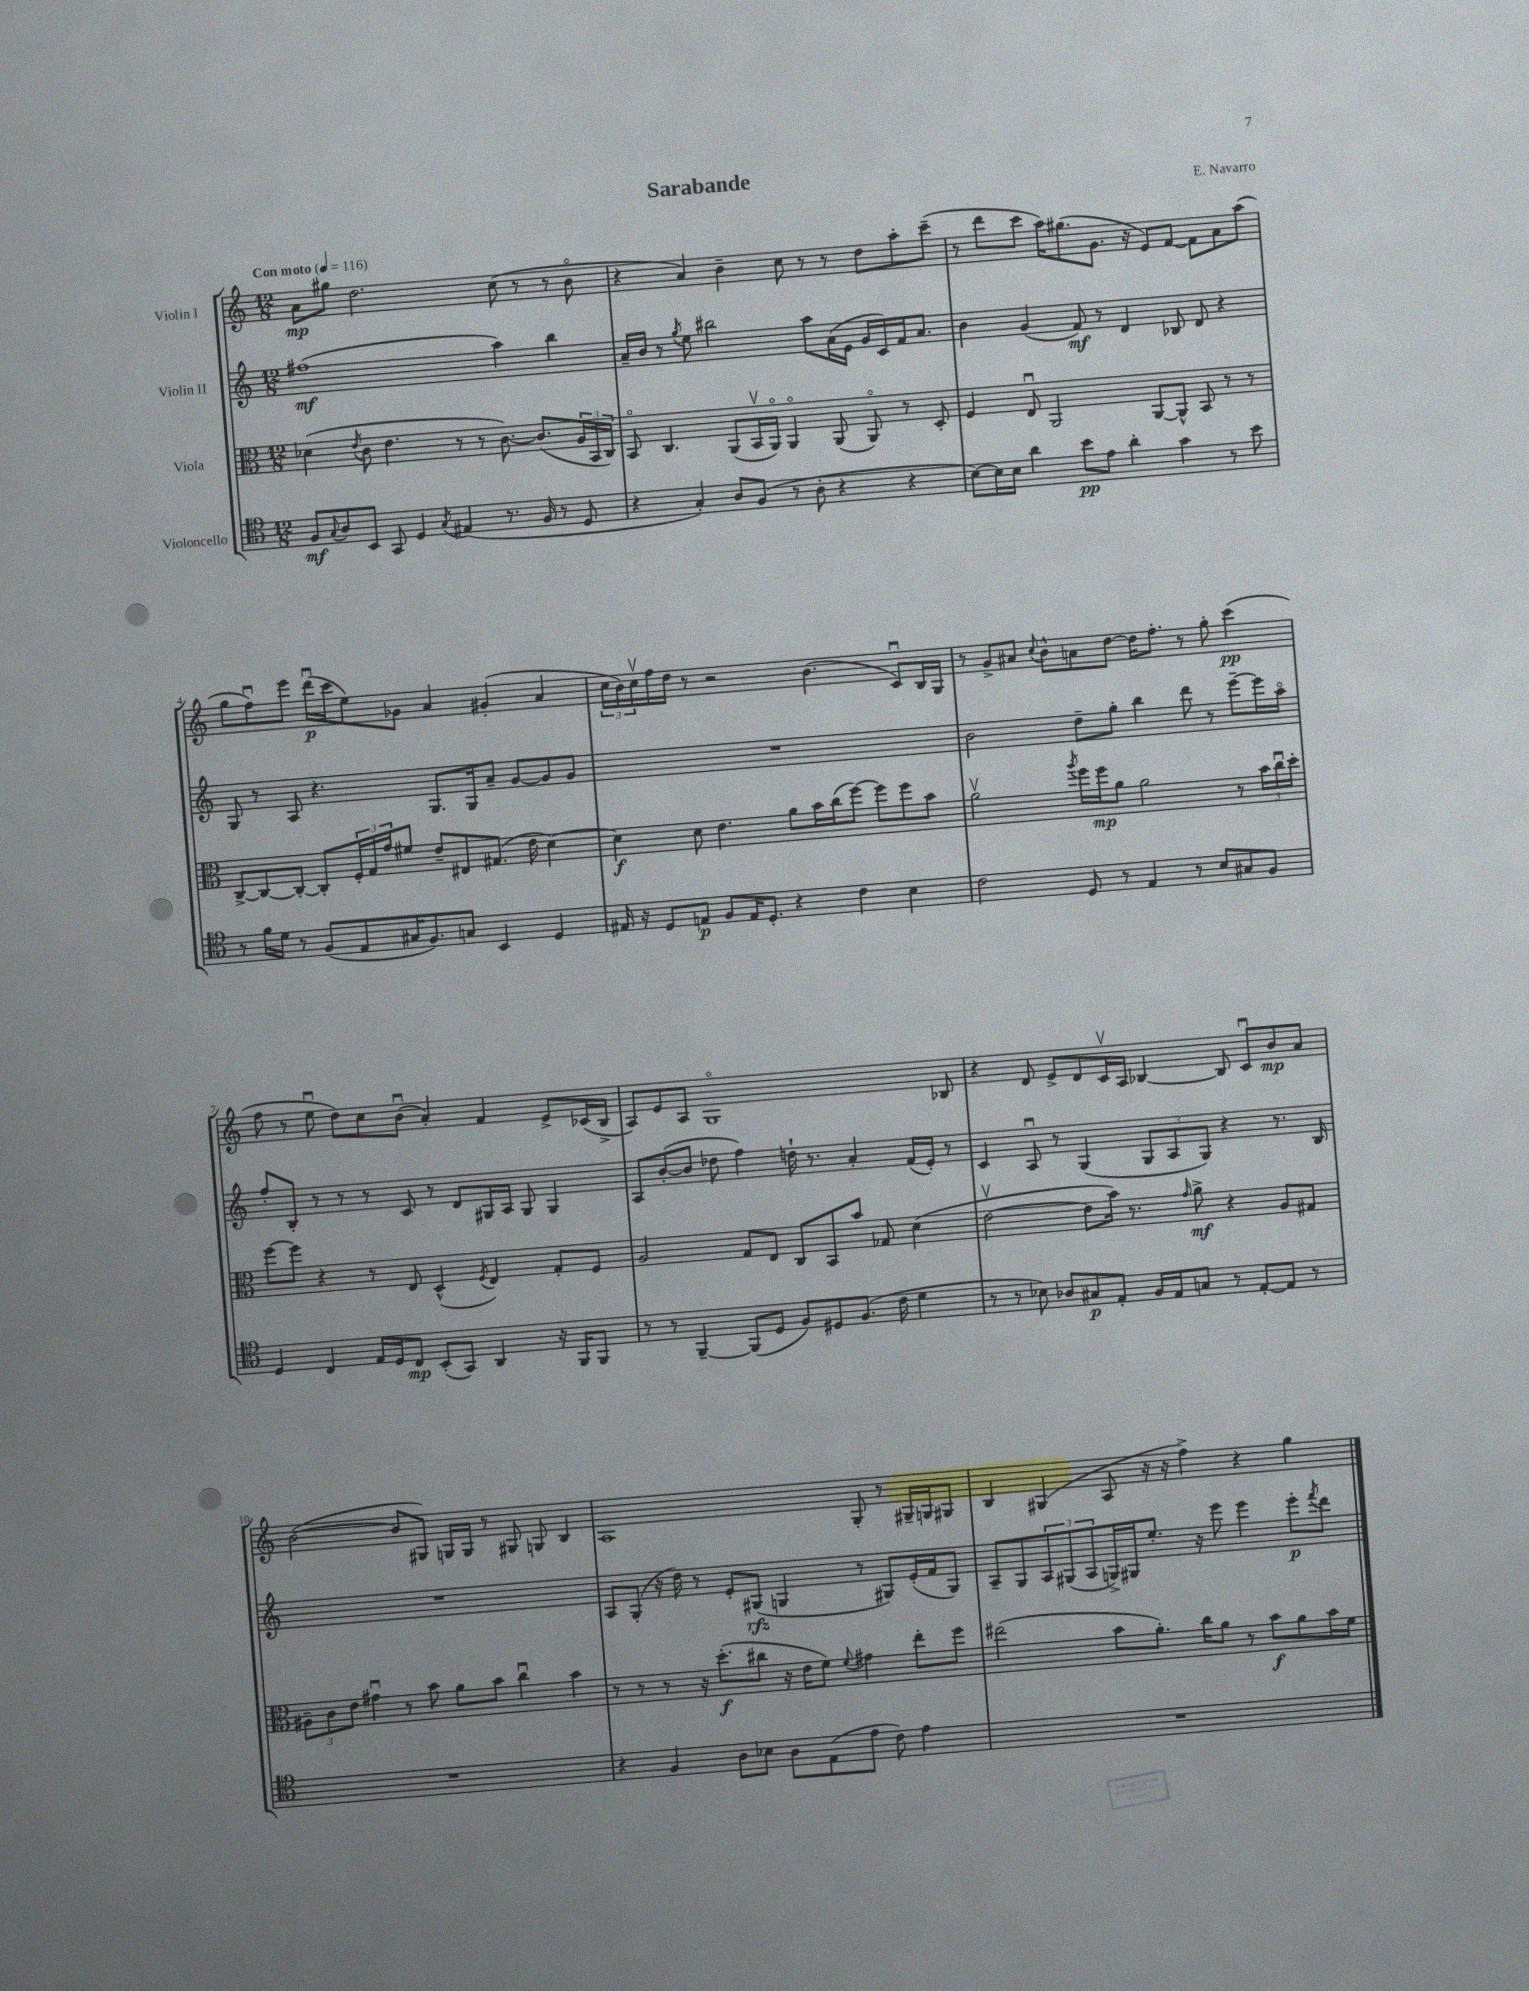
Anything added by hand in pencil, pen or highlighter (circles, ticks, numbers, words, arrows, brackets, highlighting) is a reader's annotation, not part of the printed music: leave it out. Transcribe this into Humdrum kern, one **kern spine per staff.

**kern	**dynam	**kern	**dynam	**kern	**dynam	**kern	**dynam
*part4	*part4	*part3	*part3	*part2	*part2	*part1	*part1
*staff4	*staff4	*staff3	*staff3	*staff2	*staff2	*staff1	*staff1
*I"Violoncello	*	*I"Viola	*	*I"Violin II	*	*I"Violin I	*
*clefC4	*	*clefC3	*	*clefG2	*	*clefG2	*
*k[]	*	*k[]	*	*k[]	*	*k[]	*
*M12/8	*	*M12/8	*	*M12/8	*	*M12/8	*
*MM116	*	*MM116	*	*MM116	*	*MM116	*
=1	=1	=1	=1	=1	=1	=1	=1
!	!	!	!	!	!	!LO:TX:a:B:t=Con moto	!
8F/L	mf	(4d-X\	.	(1ff#X	mf	8a\L	mp
8qqG/	.	.	.	.	.	.	.
8A/	.	.	.	.	.	8gg#X\J	.
.	.	8qe/	.	.	.	.	.
8BB/J	.	8c\	.	.	.	2.dd\	.
8GG/	.	4.e\	.	.	.	.	.
4D/	.	.	.	.	.	.	.
8qG/	.	.	.	.	.	.	.
(4E#X/	.	8r	.	.	.	.	.
.	.	8r	.	.	.	.	.
8.r	.	[8.c\)	.	4aa\)	.	(8cc\	.
.	.	.	.	.	.	8r	.
16F/	.	(8.c/L]	.	.	.	.	.
8r	.	.	.	4bb\	.	8r	.
8D/	.	24A/L	.	.	.	8b\	.
.	.	24BB/	.	.	.	.	.
.	.	24C/JJ)	.	.	.	.	.
=2	=2	=2	=2	=2	=2	=2	=2
4r	.	8BB/	.	16a~/LL	.	4r	.
.	.	.	.	16b/JJ	.	.	.
.	.	4.C/	.	8r	.	.	.
.	.	.	.	8qgg/	.	.	.
4G'/)	.	.	.	8ee\	.	4a/)	.
.	.	.	.	2bb#X\	.	.	.
8A/L	.	(8AA/L	.	.	.	4b~\	.
(8F/J	.	16BBv/L	.	.	.	.	.
.	.	16AA/JJ)	.	.	.	.	.
8r	.	4AA/	.	.	.	8cc\	.
8A'\	.	.	.	8aa\L	.	8r	.
4r	.	(8AA/	.	(16a\L	.	8r	.
.	.	.	.	16e\JJ	.	.	.
.	.	8AA/)	.	16g/LL	.	8dd\L	.
.	.	.	.	16c/)	.	.	.
4r	.	8r	.	16f/J	.	8aa'\	.
.	.	.	.	8.a/J	.	.	.
.	.	8D'/	.	.	.	(8ccc~\J	.
=3	=3	=3	=3	=3	=3	=3	=3
[8B\L)	.	4F/	.	4b\	.	8r	.
16B\L]	.	.	.	.	.	8ddd\L	.
16B\JJ	.	.	.	.	.	.	.
4a\	.	8Eu/	.	(4g/	.	8ccc\J	.
.	.	2AA/	.	.	.	16aa\KL)	.
.	.	.	.	.	.	(8.gg#X\	.
8b\L	pp	.	.	8f/)	mf	.	.
8e\J	.	.	.	8r	.	8.g\J	.
4a'\	.	.	.	4d/	.	.	.
.	.	.	.	.	.	16r	.
.	.	[8AA/L	.	.	.	8e/L)	.
4g\	.	8AA^^/J]	.	8B-X/	.	[8f/J	.
.	.	8BB/	.	8d/	.	8f\L]	.
8r	.	8r	.	4r	.	8a\	.
8b\	.	8r	.	.	.	(8aa\J	.
!!LO:LB:g=z
=4	=4	=4	=4	=4	=4	=4	=4
8r	.	[8C^/L	.	8G/	.	8gg\L	.
16f\LL	.	8C/_	.	8r	.	8ffu\)	.
16d\JJ	.	.	.	.	.	.	.
8r	.	8C'/J_	.	8A/	.	8eee\J	.
(8F/L	.	8C'/L]	.	4.r	.	(16dddu\LL	p
.	.	.	.	.	.	16ccc\J	.
8E/	.	24F'/L	.	.	.	8ee\)	.
.	.	24G/	.	.	.	.	.
.	.	24g/J	.	.	.	.	.
16G#X/K	.	8f#X/J	.	.	.	8g-X\J	.
8.F/)	.	.	.	.	.	.	.
.	.	8e~/L	.	8.G/L	.	4a/	.
8Gn/J	.	8E#X/	.	.	.	.	.
.	.	.	.	16G/k	.	.	.
4BB/	.	(8.G#X/J	.	8a~/J	.	(4g#X'/	.
.	.	.	.	[8g/L	.	.	.
.	.	16e\	.	.	.	.	.
4D/	.	[4d\)	.	8g/]	.	4a/	.
.	.	.	.	8g/J	.	.	.
=5	=5	=5	=5	=5	=5	=5	=5
16E#X/	.	4d\]	f	1.r	.	24cc\LL	.
.	.	.	.	.	.	24b\)	.
16r	.	.	.	.	.	.	.
.	.	.	.	.	.	24ccv\	.
8D/L	.	.	.	.	.	16ff\	.
.	.	.	.	.	.	16dd\JJ	.
8En/J	p	8d\	.	.	.	8r	.
8F/L	.	4.e\	.	.	.	2r	.
16E/K	.	.	.	.	.	.	.
8.D'/J	.	.	.	.	.	.	.
4r	.	8a\L	.	.	.	.	.
.	.	16b\L	.	.	.	(4.b\	.
.	.	(16cc\J	.	.	.	.	.
4c\	.	[8ff\J)	.	.	.	.	.
.	.	8ff\L]	.	.	.	.	.
4B\	.	8ff\	.	.	.	8cu/L)	.
.	.	8b\J	.	.	.	16B/L	.
.	.	.	.	.	.	16G/JJ	.
=6	=6	=6	=6	=6	=6	=6	=6
2c\	.	2av\	.	2b\	.	8r	.
.	.	.	.	.	.	8g^/L	.
.	.	.	.	.	.	8a#X/J	.
.	.	.	.	.	.	8qqcc/	.
.	.	.	.	.	.	8b^^\L	.
.	.	8qaa/	.	.	.	.	.
8D/	.	16ff\LL	.	8dd~\L	.	8an\	.
.	.	16ff\J	mp	.	.	.	.
8r	.	8a\J	.	8gg'\J	.	[8dd\J	.
4E/	.	2a\	.	4bb\	.	16dd\KL]	.
.	.	.	.	.	.	8.ff'\J	.
8r	.	.	.	8ddd\	.	8r	.
8B/L	.	.	.	8r	.	8gg'\	.
8G#X/	.	8r	.	[8eee~\L	.	(4ccc\	pp
8F/J	.	24b\LL	.	16eee\L]	.	.	.
.	.	24ccu\	.	.	.	.	.
.	.	.	.	16aa\JJ	.	.	.
.	.	24dd'\JJ	.	.	.	.	.
!!LO:LB:g=z
=7	=7	=7	=7	=7	=7	=7	=7
4D/	.	[8ff\L	.	8ff'/L	.	8ff\	.
.	.	8ff\J]	.	8B'/J	.	8r	.
4C/	.	4r	.	8r	.	8eeu\	.
.	.	.	.	8r	.	8dd\L)	.
16E/LL	.	8r	.	8r	.	8cc\	.
16D/J	.	.	.	.	.	.	.
8C/J	mp	8E/	.	8c/	.	(8bu\J	.
(8BB'/L	.	(4D^^/	.	8r	.	4a'/)	.
8GG/J)	.	.	.	8d/L	.	.	.
.	.	8qF/	.	.	.	.	.
4AA/	.	4E/)	.	16G#X/L	.	4f/	.
.	.	.	.	16A/JJ	.	.	.
.	.	.	.	8G#/	.	.	.
16r	.	8G'/L	.	4G#/	.	8e^/L	.
16FF/KL	.	.	.	.	.	.	.
8FF/J	.	8F/J	.	.	.	(16c-X/L	.
.	.	.	.	.	.	16B^/JJ	.
=8	=8	=8	=8	=8	=8	=8	=8
8r	.	2A/	.	8A/L	.	8A/L)	.
8r	.	.	.	([8b'/	.	8e/	.
[4FF~/	.	.	.	8b/J]	.	8A/J	.
.	.	.	.	8dd-X\	.	1G	.
(8FF/L]	.	8G/L	.	4ff\)	.	.	.
8D/J	.	8E/J	.	.	.	.	.
8F/L)	.	8C/L	.	16ddn`\	.	.	.
.	.	.	.	8.r	.	.	.
8D#X/	.	8BB/	.	.	.	.	.
(8.F/J	.	8b/J	.	4a'/	.	.	.
.	.	8G-X/	.	.	.	.	.
16c\	.	.	.	.	.	.	.
4d\	.	(4d\	.	(16f/LL	.	.	.
.	.	.	.	16e'/JJ)	.	.	.
.	.	.	.	8r	.	8B-X/	.
=9	=9	=9	=9	=9	=9	=9	=9
8r	.	[2ev\	.	4c/	.	4r	.
8r	.	.	.	.	.	.	.
8B-X\)	.	.	.	8Au/	.	8d/	.
8A-X/L	.	.	.	8r	.	8e^/L	.
8G#X/	p	8e\L]	.	(4G/	.	8d/	.
8E'/J	.	16b\Jk)	.	.	.	16cv/L	.
.	.	8.r	.	.	.	16A/JJ	.
16F/LL	.	.	.	12G/L	.	[4B-X/	.
16E/J	.	.	.	.	.	.	.
.	.	.	.	12A/	.	.	.
.	.	16qqg/	.	.	.	.	.
8Gn/J	.	8a^\	mf	.	.	.	.
.	.	.	.	12G/J)	.	.	.
8r	.	4r	.	4r	.	8B-/]	.
[8E'/L	.	.	.	.	.	8cu/L	.
8E/J]	.	8A/L	.	8.r	.	8b/	mp
8r	.	8G#X/J	.	.	.	8a/J	.
.	.	.	.	16B/	.	.	.
!!LO:LB:g=z
=10	=10	=10	=10	=10	=10	=10	=10
1.r	.	12A#X~\L	.	1.r	.	([2b\	.
.	.	12c\	.	.	.	.	.
.	.	12e\J	.	.	.	.	.
.	.	4g#Xu\	.	.	.	.	.
.	.	8r	.	.	.	8b/L]	.
.	.	8b\	.	.	.	8G#X/J)	.
.	.	8a\L	.	.	.	16Gn/LL	.
.	.	.	.	.	.	16G/JJ	.
.	.	8b\J	.	.	.	8r	.
.	.	4ccu\	.	.	.	8G#X/	.
.	.	.	.	.	.	8Gn/	.
.	.	4b\	.	.	.	4B/	.
=11	=11	=11	=11	=11	=11	=11	=11
4r	.	8r	.	8A/L	.	1A	.
.	.	8r	.	(8G'/J	.	.	.
4F/	.	8r	.	16r	.	.	.
.	.	.	.	16dd\)	.	.	.
.	.	16r	.	8r	.	.	.
.	.	(8.dd'\L	f	.	.	.	.
8A\L	.	.	.	8e'/L	.	.	.
8B-X\J	.	8cc#X\J	.	(8G#X/J	rfz	.	.
8A\L	.	16r	.	4Gn/	.	.	.
.	.	16e\KL	.	.	.	.	.
(8E\	.	8f\J)	.	.	.	.	.
.	.	8qqf/	.	.	.	.	.
8e\J	.	4g#X\	.	8r	.	8G'/	.
8c\)	.	.	.	8G#X/L)	.	8r	.
4e\	.	8ee'\L	.	(16e'/L	.	16G#X~/LL	.
.	.	.	.	16f/J	.	16Gn/J	.
.	.	8ff\J	.	8G#/J)	.	8G#X/J	.
=12	=12	=12	=12	=12	=12	=12	=12
1.r	.	(2ee#X\	.	8A~/L	.	4B/	.
.	.	.	.	8G/	.	.	.
.	.	.	.	12A/	.	(4G#X/	.
.	.	.	.	(12G#X/	.	.	.
.	.	.	.	12A/	.	.	.
.	.	8b\L	.	16Gn^/L)	.	8A/	.
.	.	.	.	16G#X/J	.	.	.
.	.	8.a'\J)	.	8.ee'/J	.	16r	.
.	.	.	.	.	.	16r	.
.	.	.	.	.	.	4ff^\)	.
.	.	16cc\KL	.	16r	.	.	.
.	.	8a\J	.	8eee\	.	.	.
.	.	8r	.	4eee\	.	4r	.
.	.	8b\L	f	.	.	.	.
.	.	8a\	.	8eee'\L	p	4gg\	.
.	.	.	.	8qfff/	.	.	.
.	.	16b\L	.	8ddd\J	.	.	.
.	.	16f\JJ	.	.	.	.	.
==	==	==	==	==	==	==	==
*-	*-	*-	*-	*-	*-	*-	*-
